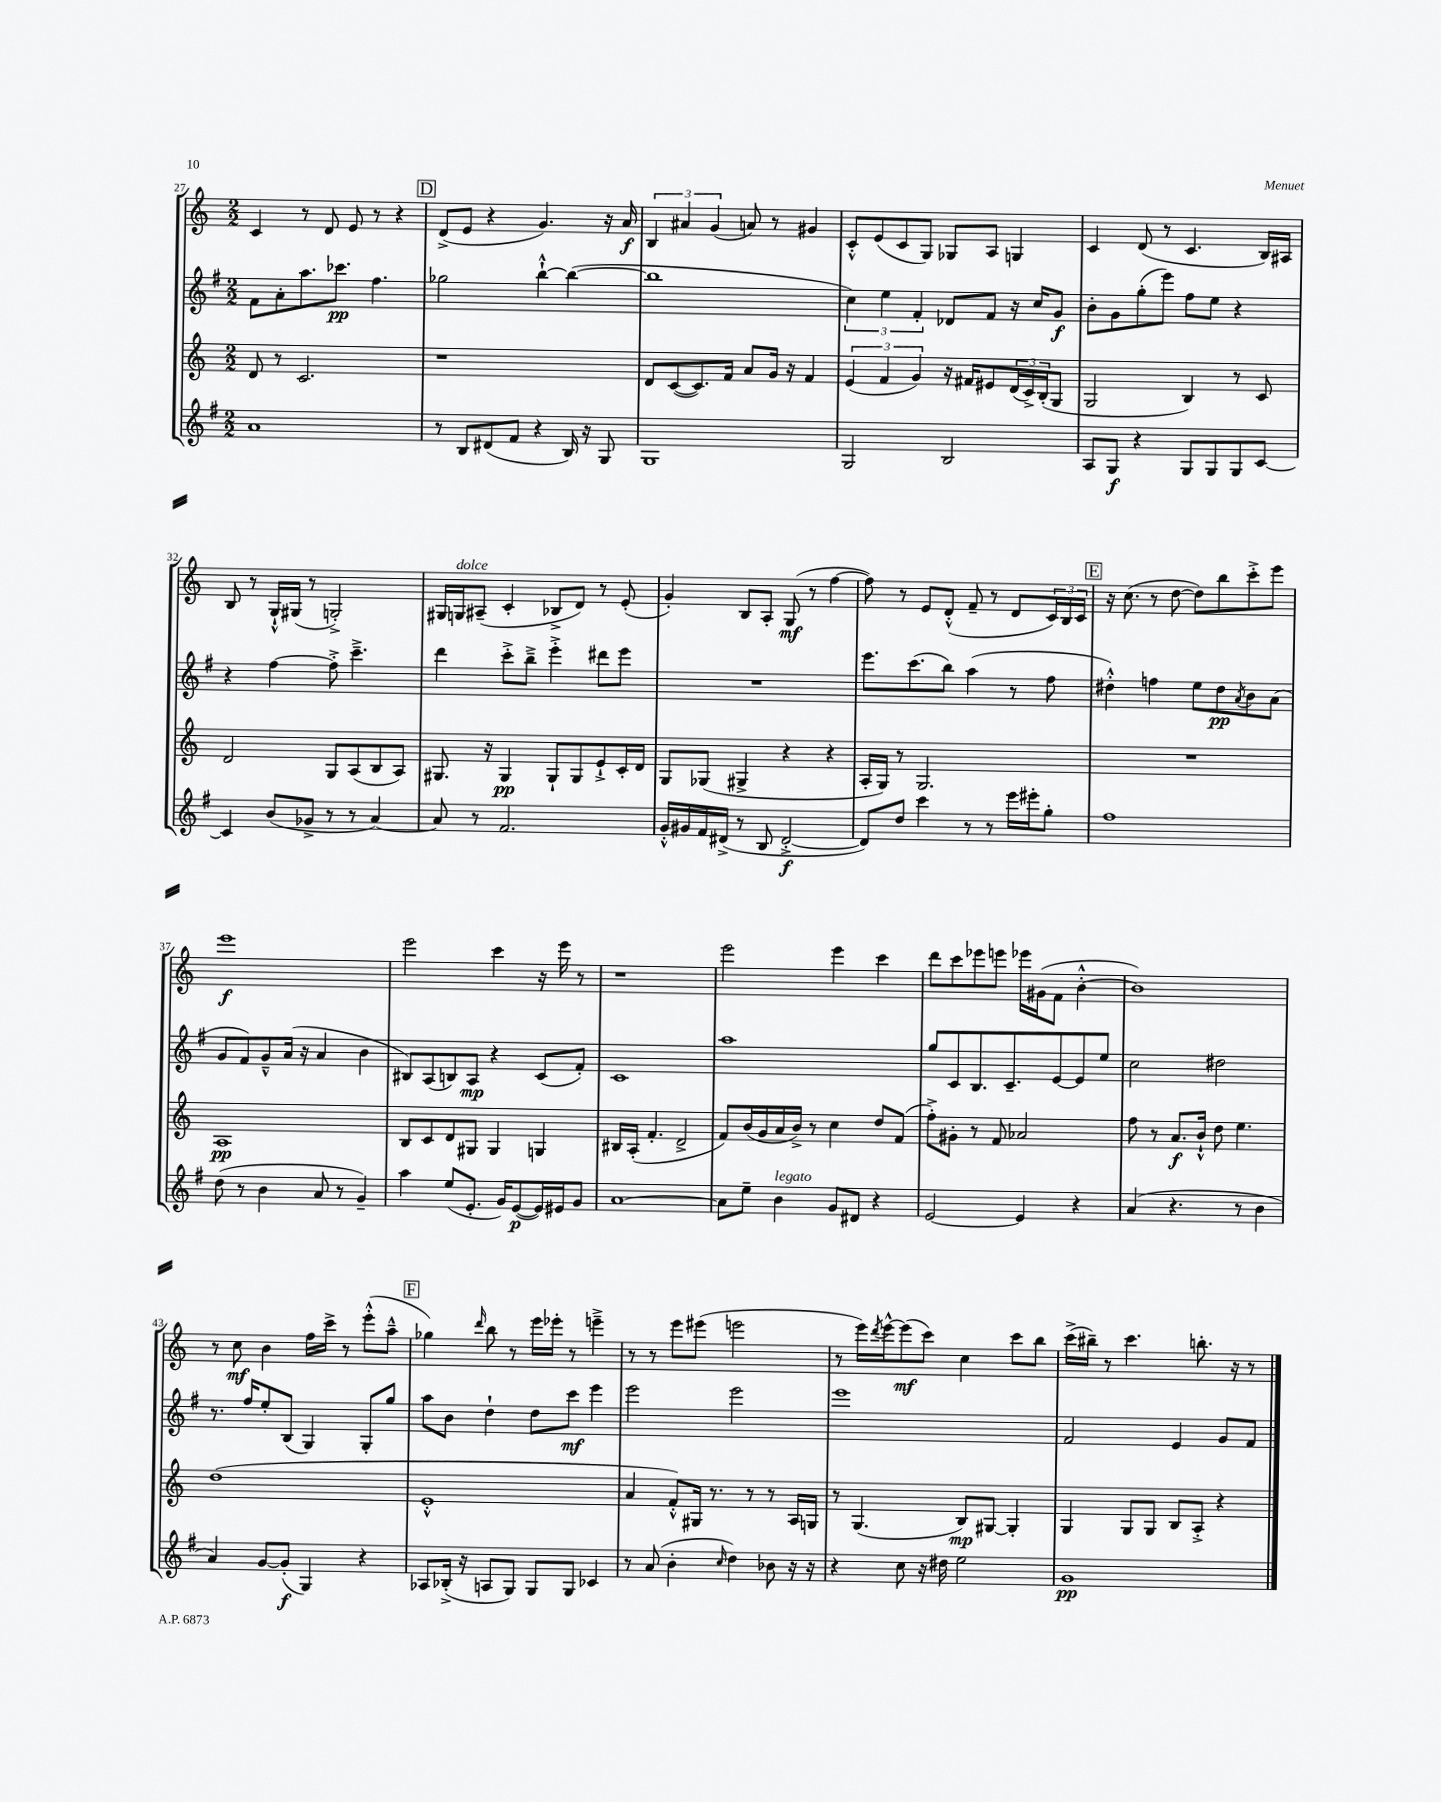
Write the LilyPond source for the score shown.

<<
\new StaffGroup <<
\new Staff = "s0" {
    \clef treble \key c \major \numericTimeSignature \time 2/2
    c'4 r8 d'8 e'8 r8 r4 |
    \mark \markup { \box "D" } d'8->( e'8 r4 g'4.) r16 a'16\f |
    \tuplet 3/2 { b4 ais'4 g'4( } a'8) r8 gis'4 |
    c'8-.-^ e'8( c'8 g8) ges8 a8 g4 |
    c'4 d'8( r8 c'4. b16) ais16 |
    b8 r8 g16-!-^ gis16( r8 g2-.->) |
    gis16 g16^\markup { \italic "dolce" } ais8--( c'4-. bes8-> d'8) r8 e'8-.( |
    g'4-.) b8 a8-. g8\mf( r8 f''4~ |
    f''8) r8 e'8 d'8-.-^( f'8-- r8 d'8 \tuplet 3/2 { c'16) b16 c'16 } |
    \mark \markup { \box "E" } r16 c''8.( r8 d''8~ d''8) b''8 c'''8-.-> e'''8 |
    e'''1\f |
    e'''2 c'''4 r16 e'''16 r8 |
    r1 |
    e'''2 e'''4 c'''4 |
    d'''8 c'''8 ees'''8 e'''8 ees'''16 gis'16( f'8 b'4~-.-^ |
    b'1) |
    r8 c''8\mf b'4 f''16 c'''16-> r8 e'''8-.-^( a''8---^ |
    \mark \markup { \box "F" } ges''4) \grace { d'''16 } b''8 r8 e'''16 ees'''16-. r8 e'''4---> |
    r8 r8 e'''8 eis'''8( e'''2 |
    r8 e'''16) \acciaccatura { d'''8 } e'''16~-^ e'''8\mf( c'''8) c''4 c'''8 b''8 |
    c'''16->( bis''16--) r8 c'''4. b''8.-. r16 r8 \bar "|." |
}
\new Staff = "s1" {
    \clef treble \key g \major \numericTimeSignature \time 2/2
    fis'8 a'8-. a''8. ces'''8.\pp fis''4. |
    \mark \markup { \box "D" } ges''2 b''4~-!-^ b''4~( |
    b''1 |
    \tuplet 3/2 { c''4) e''4 fis'4-. } des'8 fis'8 r16 c''16 g'8\f |
    b'8-. g'8 g''8-.( e'''8) fis''8 e''8 r4 |
    r4 fis''4~ fis''8-.-> c'''4.---> |
    d'''4 c'''8-.-> b''8---> e'''4-.-> dis'''8 e'''8 |
    R1 |
    e'''8. c'''8.( b''8) a''4( r8 fis''8 |
    \mark \markup { \box "E" } dis''4-.-^) f''4 e''8 dis''8\pp \acciaccatura { a'8 } b'8 a'8( |
    g'8 fis'8) g'8---^ a'16( r16 a'4 b'4 |
    bis8) a8( b8) a8\mp r4 c'8( fis'8-.) |
    c'1 |
    a''1 |
    g''8 c'8 b8. c'8.-- e'8~ e'8 e''8 |
    c''2 dis''2 |
    r8. fis''16 e''8-. b8( g4) g8-. g''8 |
    \mark \markup { \box "F" } a''8 b'8 d''4-! d''8 c'''8\mf e'''4 |
    e'''2 e'''2 |
    e'''1 |
    fis'2 e'4 g'8 fis'8 \bar "|." |
}
\new Staff = "s2" {
    \clef treble \key c \major \numericTimeSignature \time 2/2
    d'8 r8 c'2. |
    \mark \markup { \box "D" } r1 |
    d'8 c'8~( c'8.) f'16 a'8 g'16 r16 f'4 |
    \tuplet 3/2 { e'4( f'4 g'4) } r16 fis'16 eis'8 \tuplet 3/2 { d'16( c'16->) b16-.( } g8 |
    g2 b4) r8 c'8 |
    d'2 g8 a8( b8 a8) |
    gis8. r16 gis4\pp gis8-! gis8 e'8-!-> c'16-. d'16 |
    g8 ges8( gis4-> r4 r4 |
    a16-. g16) r8 g2. |
    \mark \markup { \box "E" } R1 |
    a1\pp |
    b8 c'8 d'8 gis8 gis4 g4 |
    bis16 a16-.( f'4.-. d'2-> |
    f'8) b'16( g'16 a'16 b'16->) r8 c''4 d''8 f'8( |
    f''8-.->) gis'8-. r8 f'8 aes'2 |
    f''8 r8 a'8.\f b'16-!-^ d''8 e''4. |
    d''1( |
    \mark \markup { \box "F" } e'1-.-^ |
    a'4 f'8-.-^) gis16 r8. r8 r8 a16 g16 |
    r8 g4.( b8\mp) gis8~ gis4-. |
    g4 g8 g8 b8 a8-.-> r4 \bar "|." |
}
\new Staff = "s3" {
    \clef treble \key g \major \numericTimeSignature \time 2/2
    a'1 |
    \mark \markup { \box "D" } r8 b8 dis'8( fis'8 r4 b16) r16 g8 |
    g1 |
    g2 b2 |
    a8 g8\f r4 g8 g8 g8 c'8~ |
    c'4 b'8( ges'8-> r8 r8 a'4~) |
    a'8 r8 fis'2. |
    g'16-.-^ gis'16 fis'16 dis'16->( r8 b8 dis'2~-.->\f |
    dis'8) d''8 c'''4 r8 r8 e'''16 eis'''16-. g''8-. |
    \mark \markup { \box "E" } fis''1 |
    d''8( r8 b'4 a'8 r8 g'4--) |
    a''4 e''8( e'8.-. g'16) e'8~\p( e'16) eis'16 g'8 |
    a'1~ |
    a'8 e''8-- b'4^\markup { \italic "legato" } g'8 dis'8 r4 |
    e'2~ e'4 r4 |
    a'4( r4. r8 b'4 |
    a'4) g'8~ g'8-.\f( g4) r4 |
    \mark \markup { \box "F" } aes8 bes16-.->( r16 a8 g8) g8 g8 ces'4 |
    r8 a'8( b'4-. \grace { c''16 } d''4) bes'8 r16 r16 |
    r4 c''8 r16 dis''16 e''2 |
    g'1\pp \bar "|." |
}
>>
>>
\layout { \context { \Score currentBarNumber = #27 } }
